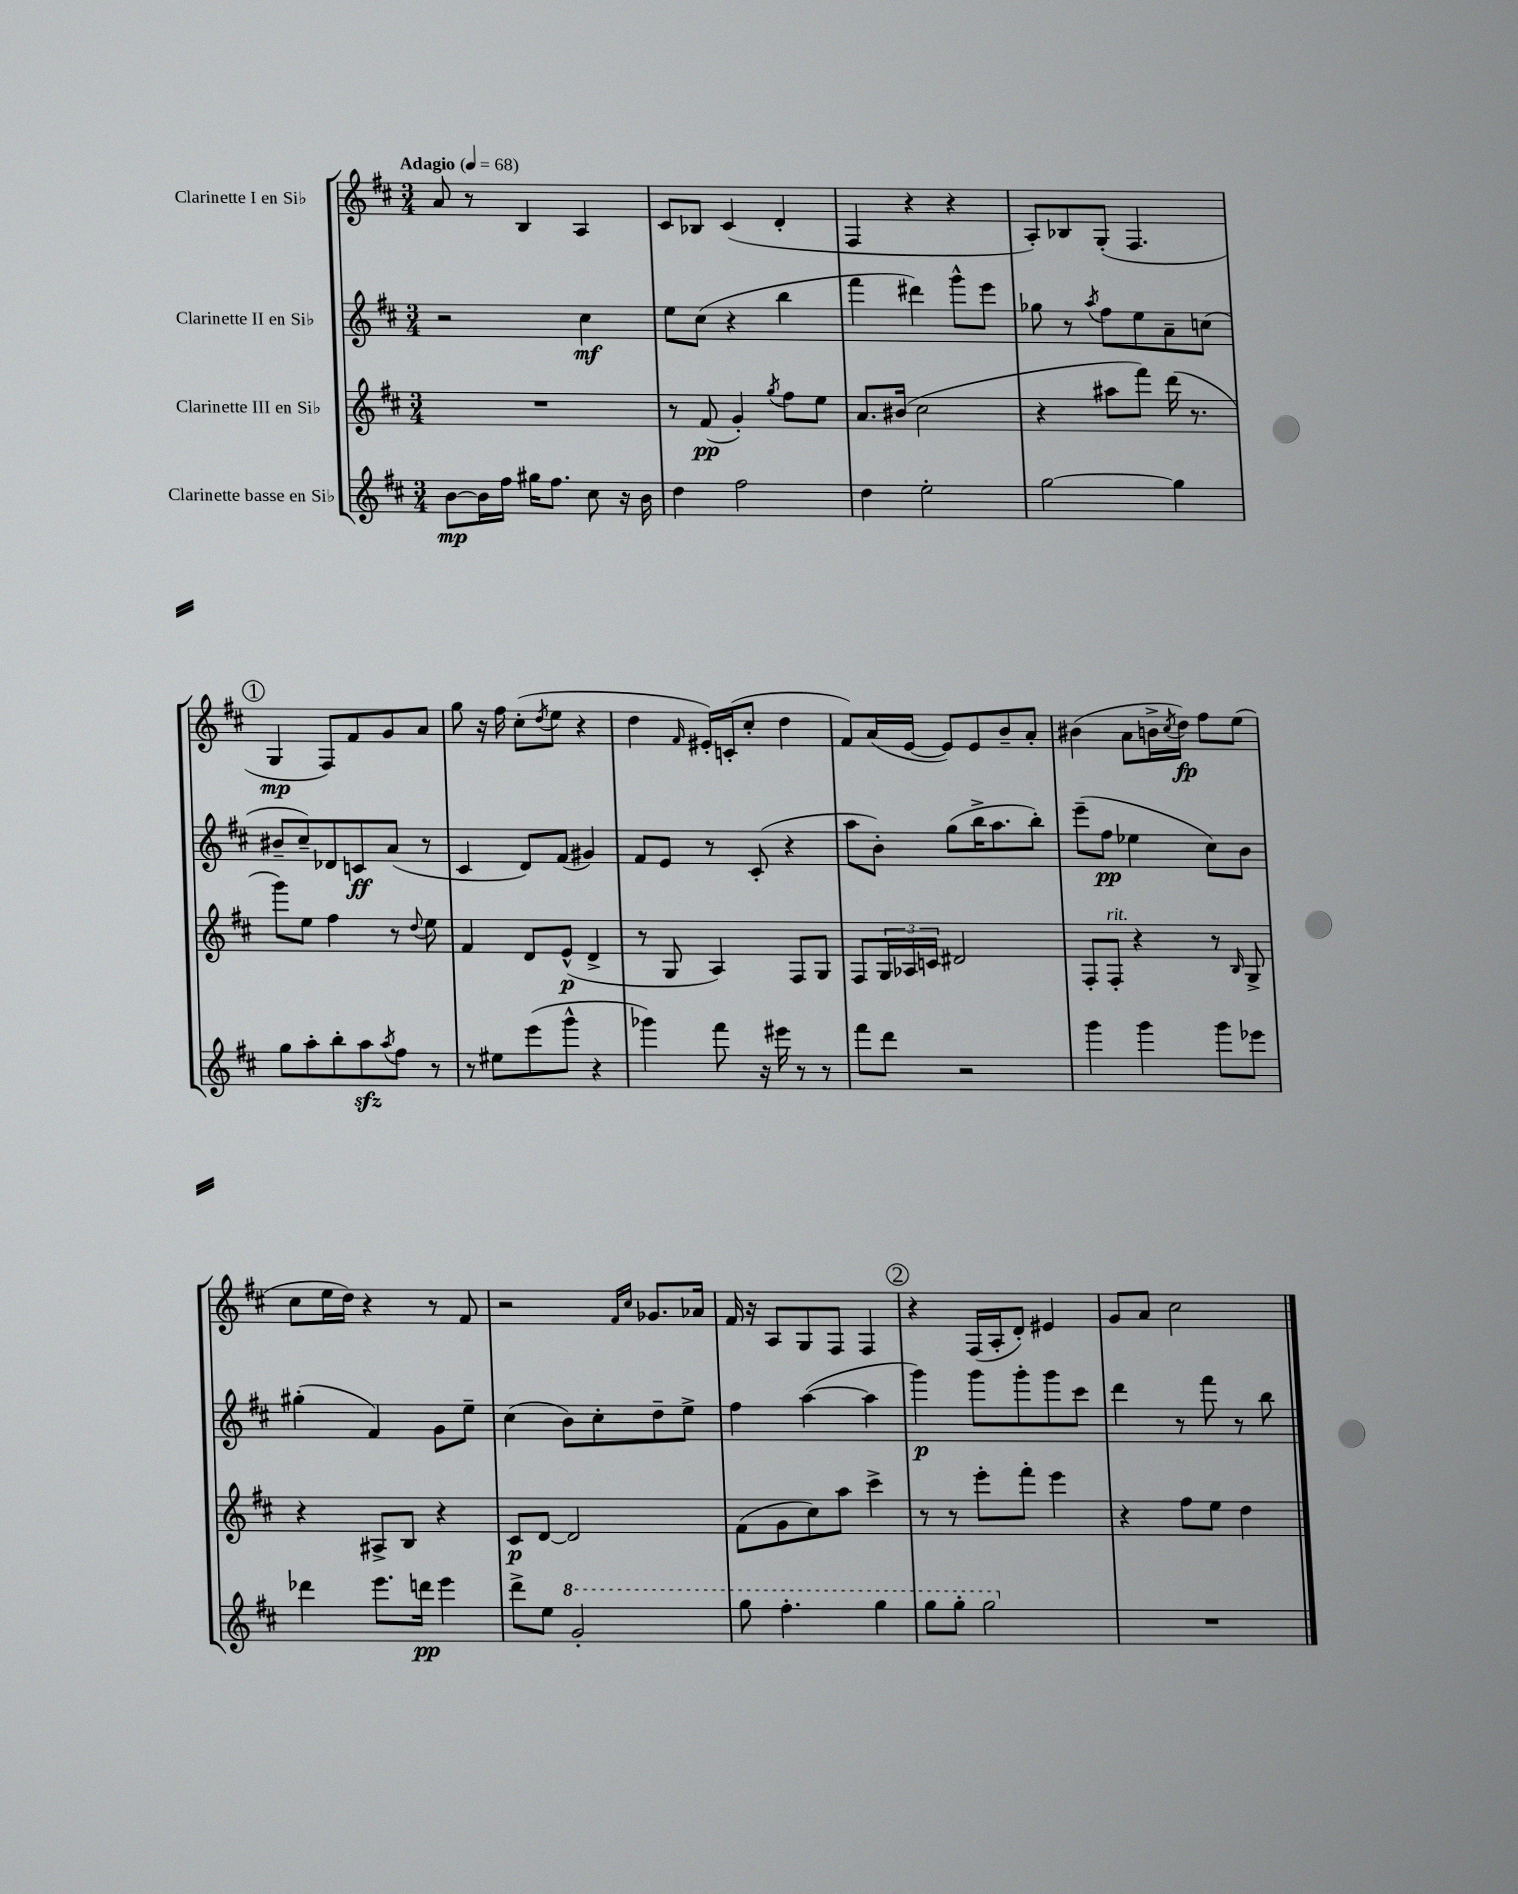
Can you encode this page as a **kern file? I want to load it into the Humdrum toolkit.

**kern	**dynam	**kern	**dynam	**kern	**dynam	**kern	**dynam
*part4	*part4	*part3	*part3	*part2	*part2	*part1	*part1
*staff4	*staff4	*staff3	*staff3	*staff2	*staff2	*staff1	*staff1
*I"Clarinette basse en Si♭	*	*I"Clarinette III en Si♭	*	*I"Clarinette II en Si♭	*	*I"Clarinette I en Si♭	*
*clefG2	*	*clefG2	*	*clefG2	*	*clefG2	*
*k[f#c#]	*	*k[f#c#]	*	*k[f#c#]	*	*k[f#c#]	*
*M3/4	*	*M3/4	*	*M3/4	*	*M3/4	*
*MM68	*	*MM68	*	*MM68	*	*MM68	*
=1	=1	=1	=1	=1	=1	=1	=1
!	!	!	!	!	!	!LO:TX:a:B:t=Adagio	!
[8b\L	mp	2.r	.	2r	.	8a/	.
16b\L]	.	.	.	.	.	8r	.
16ff#\JJ	.	.	.	.	.	.	.
16gg#X\KL	.	.	.	.	.	4B/	.
8.ff#\J	.	.	.	.	.	.	.
8cc#\	.	.	.	4cc#\	mf	4A/	.
16r	.	.	.	.	.	.	.
16b\	.	.	.	.	.	.	.
=2	=2	=2	=2	=2	=2	=2	=2
4dd\	.	8r	.	8ee\L	.	8c#/L	.
.	.	(8f#/	pp	(8cc#\J	.	8B-X/J	.
2ff#\	.	4g'/)	.	4r	.	(4c#/	.
.	.	8qgg/	.	.	.	.	.
.	.	8ff#\L	.	4bb\	.	4d'/	.
.	.	8ee\J	.	.	.	.	.
=3	=3	=3	=3	=3	=3	=3	=3
4dd\	.	8.a/L	.	4fff#\	.	4F#/	.
.	.	(16b#X/Jk	.	.	.	.	.
2ee'\	.	2cc#\	.	4ddd#X\)	.	4r	.
.	.	.	.	8ggg^^\L	.	4r	.
.	.	.	.	8eee\J	.	.	.
=4	=4	=4	=4	=4	=4	=4	=4
[2gg\	.	4r	.	8gg-X\	.	8A'/L)	.
.	.	.	.	8r	.	8B-X/	.
.	.	.	.	8qaa/	.	.	.
.	.	8aa#X\L	.	8ff#\L	.	(8G'/J	.
.	.	8fff#\J)	.	8ee\	.	4.F#/	.
4gg\]	.	(16ddd\	.	8a~\	.	.	.
.	.	8.r	.	.	.	.	.
.	.	.	.	(8ccn\J	.	.	.
!!LO:LB:g=z
!!LO:REH:place=s1:t=1
=5	=5	=5	=5	=5	=5	=5	=5
8gg\L	.	8ggg\L)	.	8b#X~/L	.	4G/	mp
8aa'\	.	8ee\J	.	8cc#~/)	.	.	.
8bb'\	.	4ff#\	.	8d-X/	.	8F#/L)	.
8aazz\	.	.	.	8cn/	ff	8f#/	.
8qaa/	.	.	.	.	.	.	.
8ff#\J	.	8r	.	(8a/J	.	8g/	.
.	.	8qqdd/	.	.	.	.	.
8r	.	8ee\	.	8r	.	8a/J	.
=6	=6	=6	=6	=6	=6	=6	=6
8r	.	4f#/	.	4c#/	.	8gg\	.
8ee#X\L	.	.	.	.	.	16r	.
.	.	.	.	.	.	16ff#\	.
(8eee\	.	8d/L	.	8d/L)	.	(8cc#'\L	.
.	.	.	.	.	.	8qdd/	.
8ggg^^\J	.	(8e^^/J	p	(8f#/J	.	8ee\J	.
4r	.	4d^/	.	4g#X/)	.	4r	.
=7	=7	=7	=7	=7	=7	=7	=7
4ggg-X\)	.	8r	.	8f#/L	.	4dd\	.
.	.	8G/	.	8e/J	.	.	.
.	.	.	.	.	.	16qqf#/	.
8fff#\	.	4A/)	.	8r	.	16e#X'/LL)	.
.	.	.	.	.	.	(16cn'/J	.
16r	.	.	.	(8c#'/	.	8cc#'/J	.
16eee#X\	.	.	.	.	.	.	.
8r	.	8F#/L	.	4r	.	4dd\	.
8r	.	8G/J	.	.	.	.	.
=8	=8	=8	=8	=8	=8	=8	=8
8fff#\L	.	8F#/L	.	8aa\L	.	8f#/L)	.
8ddd\J	.	24G/L	.	8b'\J)	.	(16a/L	.
.	.	24A-X/	.	.	.	.	.
.	.	.	.	.	.	[16e/JJ	.
.	.	24cn/JJ	.	.	.	.	.
2r	.	2d#X/	.	(8gg\L	.	8e/L])	.
.	.	.	.	16bb^\K	.	8e/	.
.	.	.	.	8.aa\	.	.	.
.	.	.	.	.	.	8b~/	.
.	.	.	.	8bb'\J)	.	8a'/J	.
=9	=9	=9	=9	=9	=9	=9	=9
4ggg\	.	8F#'/L	.	(8eee~\L	.	(4b#X\	.
!	!	!LO:TX:a:i:t=rit.	!	!	!	!	!
.	.	8F#'/J	.	8ff#\J	pp	.	.
4ggg\	.	4r	.	4ee-X\	.	8a\L	.
.	.	.	.	.	.	16bn^\L	.
.	.	.	.	.	.	8qcc#/	.
.	.	.	.	.	.	16dd\JJ)	fp
8ggg\L	.	8r	.	8cc#\L)	.	8ff#\L	.
.	.	16qqB/	.	.	.	.	.
8eee-X\J	.	8G^/	.	8b\J	.	(8ee\J	.
!!LO:LB:g=z
=10	=10	=10	=10	=10	=10	=10	=10
4ddd-X\	.	4r	.	(4gg#X'\	.	8cc#\L	.
.	.	.	.	.	.	16ee\L	.
.	.	.	.	.	.	16dd\JJ)	.
8.eee\L	.	8A#X^/L	.	4f#/)	.	4r	.
.	.	8B/J	.	.	.	.	.
16dddn\Jk	pp	.	.	.	.	.	.
4eee\	.	4r	.	8g\L	.	8r	.
.	.	.	.	8ee~\J	.	8f#/	.
=11	=11	=11	=11	=11	=11	=11	=11
8ddd^\L	.	8c#/L	p	(4cc#\	.	2r	.
8ee\J	.	[8d/J	.	.	.	.	.
*8va	*	*	*	*	*	*	*
2gg'/	.	2d/]	.	8b\L)	.	.	.
.	.	.	.	8cc#'\	.	.	.
.	.	.	.	.	.	16qqf#/LL	.
.	.	.	.	.	.	16qqcc#/JJ	.
.	.	.	.	8dd~\	.	8.g-X/L	.
.	.	.	.	8ee^\J	.	.	.
.	.	.	.	.	.	16a-X/Jk	.
=12	=12	=12	=12	=12	=12	=12	=12
8ggg\	.	(8f#\L	.	4ff#\	.	16f#/	.
.	.	.	.	.	.	16r	.
4.fff#'\	.	8g\	.	.	.	8A/L	.
.	.	8cc#\)	.	([4aa\	.	8G/	.
.	.	8aa\J	.	.	.	8F#/J	.
4ggg\	.	4ccc#^\	.	4aa\]	.	4F#/	.
!!LO:REH:place=s1:t=2
=13	=13	=13	=13	=13	=13	=13	=13
8ggg\L	.	8r	.	4ggg\)	p	4r	.
8ggg'\J	.	8r	.	.	.	.	.
2ggg\	.	8eee'\L	.	8ggg\L	.	(16F#/LL	.
.	.	.	.	.	.	16A'/J	.
.	.	8fff#'\J	.	8ggg'\	.	8d'/J)	.
.	.	4eee\	.	8ggg\	.	4e#X/	.
.	.	.	.	8ccc#\J	.	.	.
=14	=14	=14	=14	=14	=14	=14	=14
*X8va	*	*	*	*	*	*	*
2.r	.	4r	.	4ddd\	.	8g/L	.
.	.	.	.	.	.	8a/J	.
.	.	8ff#\L	.	8r	.	2cc#\	.
.	.	8ee\J	.	8fff#\	.	.	.
.	.	4dd\	.	8r	.	.	.
.	.	.	.	8bb\	.	.	.
==	==	==	==	==	==	==	==
*-	*-	*-	*-	*-	*-	*-	*-
